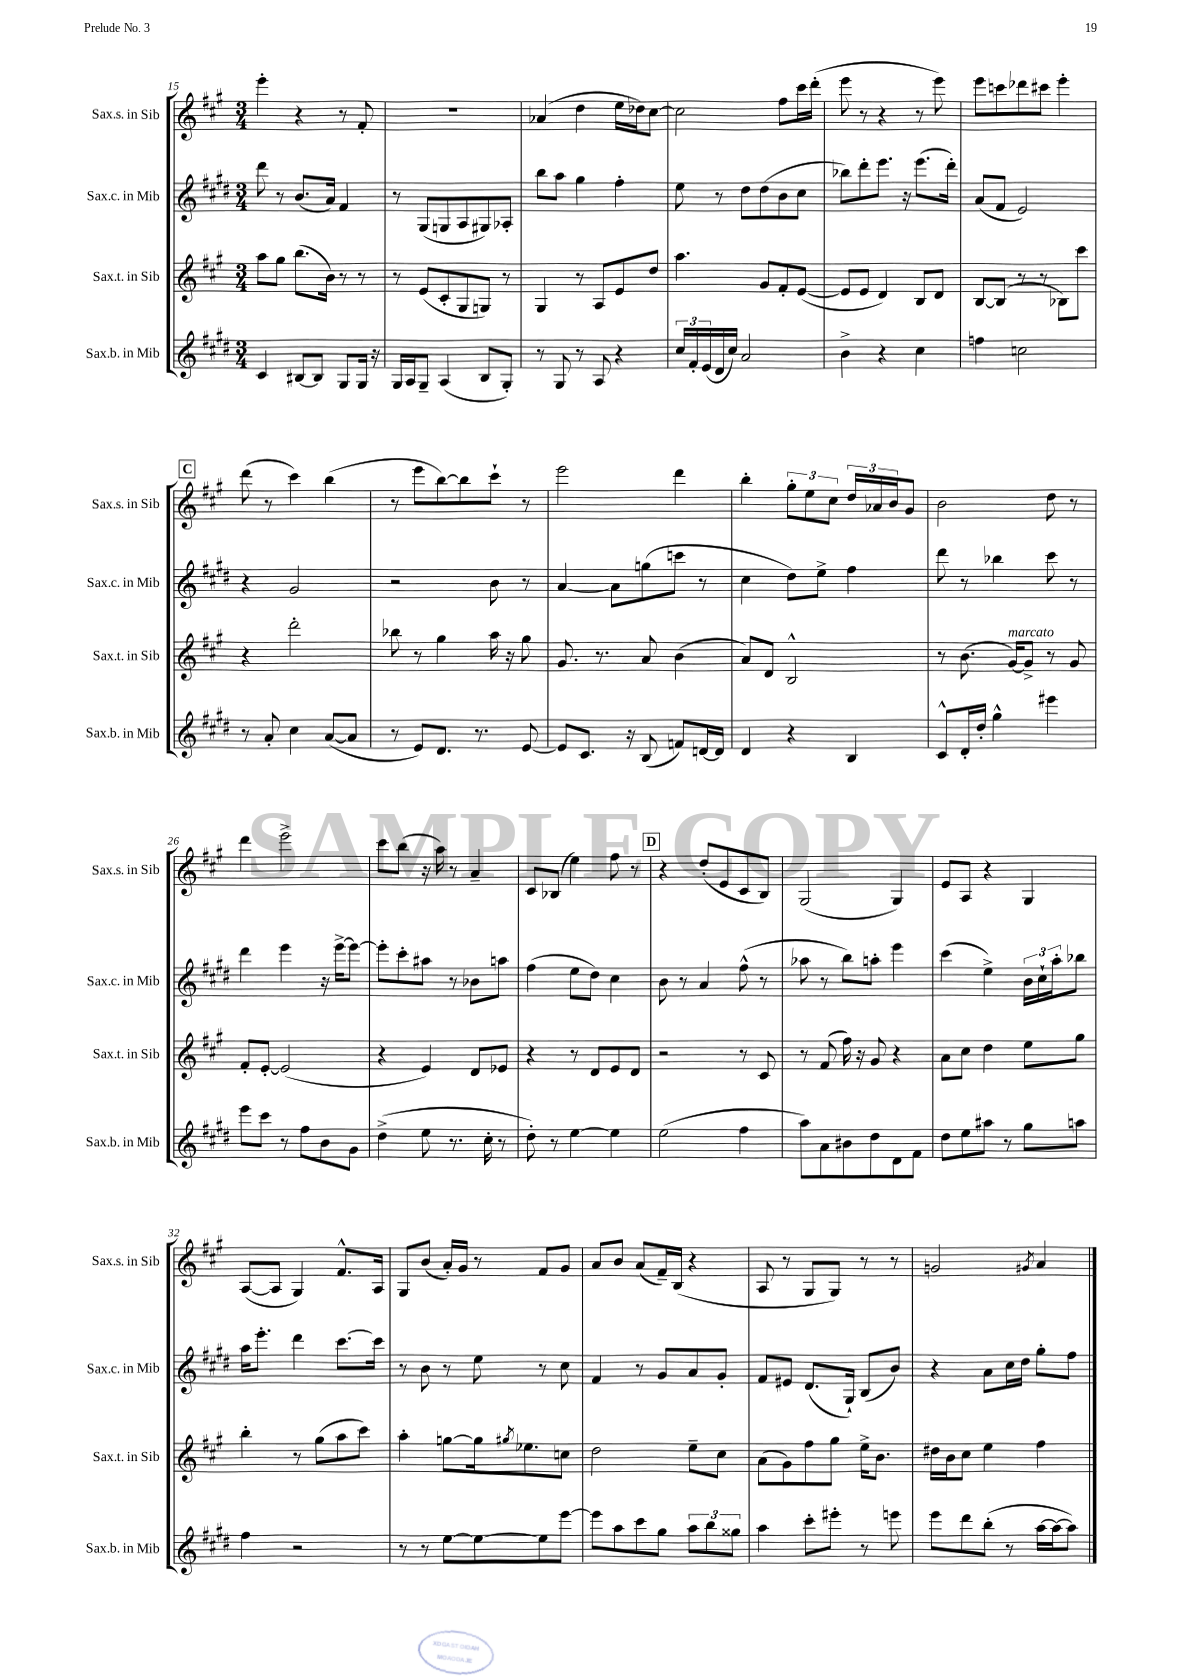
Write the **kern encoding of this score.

**kern	**kern	**kern	**kern
*part4	*part3	*part2	*part1
*staff4	*staff3	*staff2	*staff1
*I"Sax.b. in Mib	*I"Sax.t. in Sib	*I"Sax.c. in Mib	*I"Sax.s. in Sib
*I'Sax.b. in Mib	*I'Sax.t. in Sib	*I'Sax.c. in Mib	*I'Sax.s. in Sib
*clefG2	*clefG2	*clefG2	*clefG2
*k[f#c#g#d#]	*k[f#c#g#]	*k[f#c#g#d#]	*k[f#c#g#]
*M3/4	*M3/4	*M3/4	*M3/4
=15	=15	=15	=15
4c#/	8aa\L	8ddd#\	4eee'\
.	8gg#\J	8r	.
[8B#X/L	(8.bb\L	(8.b/L	4r
8B#/J]	.	.	.
.	16b\Jk)	16a/Jk)	.
8G#/L	8r	4f#/	8r
16G#/Jk	8r	.	8f#'/
16r	.	.	.
=16	=16	=16	=16
16G#/LL	8r	8r	2.r
16A/J	.	.	.
8G#~/J	(8e/L	(8G#/L	.
(4A/	8c#'/	8Gn/	.
.	8G#/	8A/	.
8B/L	8Gn/J)	8G#X/)	.
8G#'/J)	8r	8A-X'/J	.
=17	=17	=17	=17
8r	4G#/	8bb\L	(4a-X/
8G#/	.	8aa\J	.
8r	8r	4gg#\	4dd\
8A/	8A/L	.	.
4r	8e/	4ff#'\	16ee\LL
.	.	.	16dd-X\J)
.	8dd/J	.	[8cc#\J
=18	=18	=18	=18
24cc#/LL	4.aa\	8ee\	2cc#\]
24f#'/	.	.	.
(24e/	.	.	.
16d#/	.	8r	.
16cc#/JJ)	.	.	.
2a/	.	8dd#\L	.
.	8g#/L	(8dd#\	.
.	8f#'/	8b\	8ff#\L
.	([8e/J	8cc#\J	16ccc#\L
.	.	.	(16ddd'\JJ
=19	=19	=19	=19
4b^\	8e/L]	8bb-X\L)	8eee\
.	8e/J	8ddd#'\	8r
4r	4d/)	8.eee\J	4r
.	.	16r	.
4cc#\	8B/L	(8.eee\L	8r
.	8d/J	.	8eee\)
.	.	16ddd#'\Jk)	.
=20	=20	=20	=20
4ffn\	[8B/L	(8a/L	8eee\L
.	(8B/J]	8f#/J	8cccn\
2ccn\	8r	2e/)	8ddd-X\
.	8r	.	8ccc#X\J
.	8B-X\L)	.	4eee'\
.	8ccc#\J	.	.
!!LO:LB:g=z
!!LO:REH:place=s1:t=C
=21	=21	=21	=21
8r	4r	4r	(8ddd\
8a'/	.	.	8r
4cc#\	2ddd'\	2g#/	4ccc#\)
([8a/L	.	.	(4bb\
8a/J]	.	.	.
=22	=22	=22	=22
8r	8bb-X\	2r	8r
8e/L)	8r	.	8eee\L
8.d#/J	4gg#\	.	[8bb\)
.	.	.	8bb\]
8.r	.	.	.
.	16aa\	8b\	8ccc#`\J
.	16r	.	.
[8e/	8gg#\	8r	8r
=23	=23	=23	=23
8e/L]	8.g#/	[4a/	2eee\
8.c#/J	.	.	.
.	8.r	.	.
.	.	8a\L]	.
16r	.	.	.
(8B/	8a/	(8ggn\	.
8fn/L)	(4b\	8cccn\J	4ddd\
[16dn/L	.	8r	.
16d/JJ]	.	.	.
=24	=24	=24	=24
4d#/	8a/L)	4cc#\	4bb'\
.	8d/J	.	.
4r	2B^^/	8dd#\L)	12gg#'\L
.	.	.	12ee\
.	.	8ee^\J	.
.	.	.	12cc#\J
4B/	.	4ff#\	24dd/LL
.	.	.	24a-X/
.	.	.	24b/J
.	.	.	8g#/J
=25	=25	=25	=25
8c#^^/L	8r	8ddd#\	2b\
16d#'/L	(8.b\	8r	.
16dd#'/JJ	.	.	.
4gg#^^\	.	4bb-X\	.
!	!LO:TX:a:i:t=marcato	!	!
.	[16g#/KL)	.	.
.	8g#^/J]	.	.
4eee#X\	8r	8ccc#\	8dd\
.	8g#/	8r	8r
!!LO:LB:g=z
=26	=26	=26	=26
8eee\L	8f#'/L	4ddd#\	4ddd\
8ccc#\J	[8e'/J	.	.
8r	(2e/]	4eee\	2eee^\
8ff#\L	.	.	.
8b\	.	16r	.
.	.	[16eee^\KL	.
8g#\J	.	8eee\J_	.
=27	=27	=27	=27
(4dd#^\	4r	8eee'\L]	8ccc#\L
.	.	8ccc#'\	(8bb\J
8ee\	4e/)	8aa#X\J	16r
.	.	.	16aa\)
8.r	.	8r	8r
.	8d/L	8b-X\L	4a~/
16cc#'\	.	.	.
8r	8e-X/J	8aan\J	.
=28	=28	=28	=28
8dd#'\)	4r	(4ff#\	8c#/L
8r	.	.	(8B-X/J
[4ee\	8r	8ee\L	4ee\)
.	8d/L	8dd#\J)	.
4ee\]	8e/	4cc#\	8ff#\
.	8d/J	.	8r
!!LO:REH:place=s1:t=D
=29	=29	=29	=29
(2ee\	2r	8b\	4r
.	.	8r	.
.	.	4a/	(8dd'/L
.	.	.	8e/
4ff#\	8r	(8ff#^^\	8c#/
.	8c#/	8r	8B/J)
=30	=30	=30	=30
8aa\L)	8r	8aa-X\	(2G#/
8a\	(8f#/	8r	.
8b#X\	16ff#\)	8bb\L)	.
.	16r	.	.
8dd#\	8g#/	8aan'\J	.
8d#\	4r	4eee\	4G#/)
8f#\J	.	.	.
=31	=31	=31	=31
8dd#\L	8a\L	(4ccc#\	8e/L
8ee\	8cc#\J	.	8A/J
8aa#X\J	4dd\	4ee^\)	4r
8r	.	.	.
8gg#\L	8ee\L	24b\LL	4G#/
.	.	24cc#`\	.
.	.	24aa'\J	.
8aan\J	8gg#\J	8bb-X\J	.
!!LO:LB:g=z
=32	=32	=32	=32
4ff#\	4bb'\	16aa\KL	([8A/L
.	.	8.eee'\J	.
.	.	.	8A/J]
2r	8r	4ddd#\	4G#/)
.	(8gg#\L	.	.
.	8aa\	[8.ccc#\L	8.f#^^/L
.	8ccc#\J)	.	.
.	.	16ccc#\Jk]	16A/Jk
=33	=33	=33	=33
8r	4aa'\	8r	8G#/L
8r	.	8b\	(8b/J
[8ee\L	[8ggn\L	8r	16a'/LL)
.	.	.	16g#/JJ
8ee\_	16gg\k]	8ee\	8r
.	8qgg#X/	.	.
.	8.ee-X\	.	.
8ee\]	.	8r	8f#/L
[8eee\J	8ccn\J	8cc#\	8g#/J
=34	=34	=34	=34
8eee\L]	2dd\	4f#/	8a/L
8aa\	.	.	8b/J
8ccc#\	.	8r	(8a/L
8gg#\J	.	8g#/L	16f#~/L)
.	.	.	(16B/JJ
12aa\L	8ee~\L	8a/	4r
12bb\	.	.	.
.	8cc#\J	8g#'/J	.
12gg##X\J	.	.	.
=35	=35	=35	=35
4aa\	(8a\L	8f#/L	8A/
.	8g#\)	8e#X/J	8r
8ccc#'\L	8ff#\	(8.d#/L	8G#/L
8eee#X'\J	8gg#\J	.	8G#/J)
.	.	16G#`/Jk)	.
8r	16ee^\KL	(8B/L	8r
.	8.b\J	.	.
8eeen\	.	8b/J)	8r
=36	=36	=36	=36
8eee\L	16dd#X\LL	4r	2gn/
.	16b\J	.	.
8ddd#\	8cc#\J	.	.
(8bb'\J	4ee\	8a\L	.
8r	.	16cc#\L	.
.	.	16dd#\JJ	.
.	.	.	8qg#X/
[16aa\LL	4ff#\	8gg#'\L	4a/
16aa\J_	.	.	.
8aa\J])	.	8ff#\J	.
==	==	==	==
*-	*-	*-	*-
